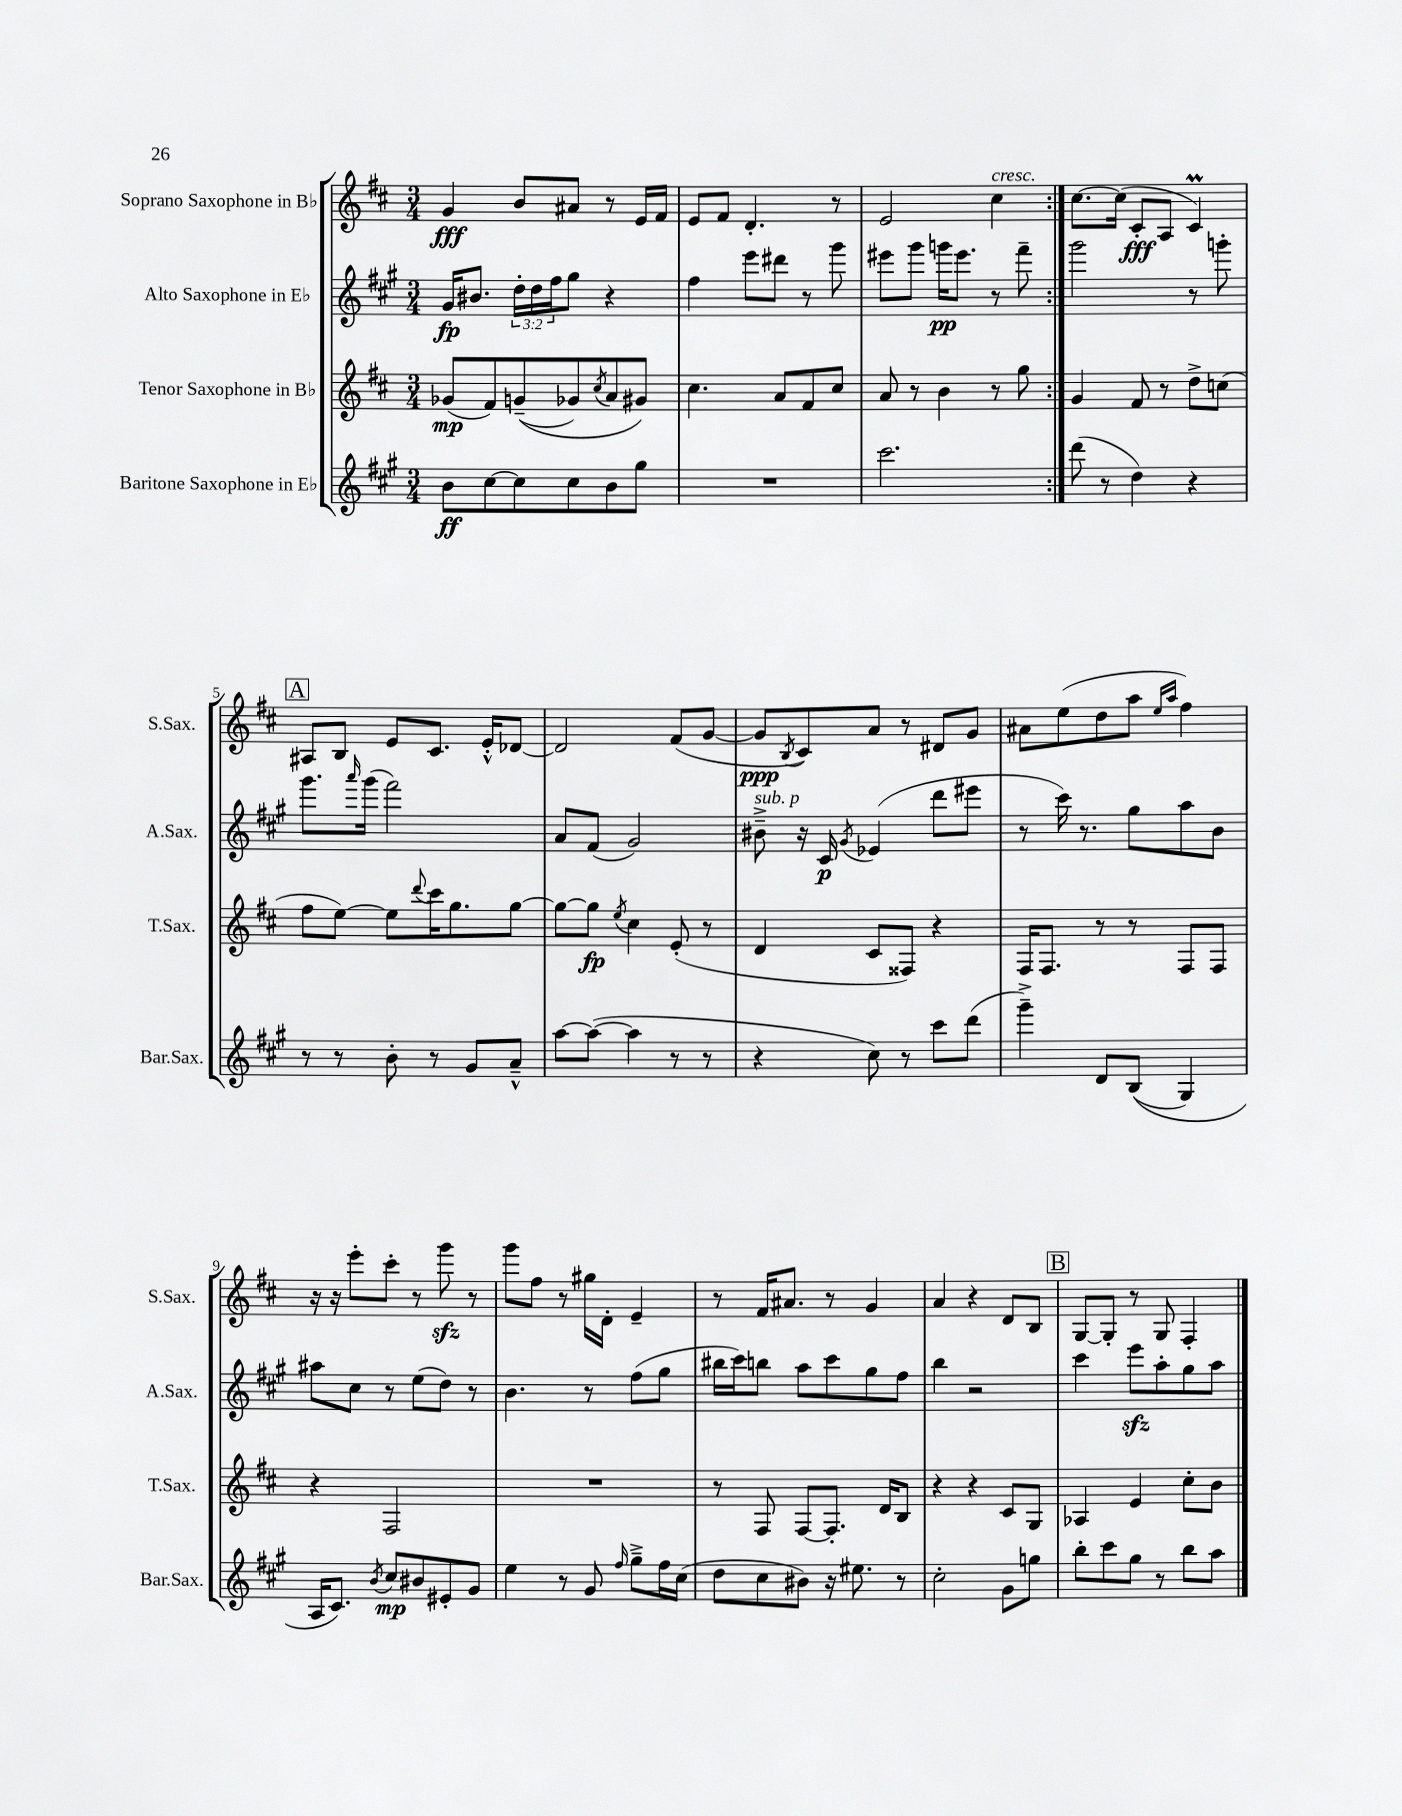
<<
\new StaffGroup <<
\new Staff = "s0" \with { instrumentName = "Soprano Saxophone in Bb" shortInstrumentName = "S.Sax." } {
    \clef treble \key d \major \numericTimeSignature \time 3/4
    \repeat volta 2 { g'4\fff b'8 ais'8 r8 e'16 fis'16 |
    e'8 fis'8 d'4.-. r8 |
    e'2 cis''4^\markup { \italic "cresc." } | }
    cis''8.~ cis''16( cis'8-.\fff a8 cis'4\prall) |
    \mark \markup { \box "A" } ais8 b8 e'8 cis'8. e'16-.-^ des'8~ |
    des'2 fis'8( g'8~ |
    g'8\ppp \acciaccatura { b8 } cis'8) a'8 r8 dis'8 g'8 |
    ais'8 e''8( d''8 a''8 \grace { e''16 a''16 } fis''4) |
    r16 r16 e'''8-. cis'''8-. r8 g'''8\sfz r8 |
    g'''8 fis''8 r8 gis''16 d'16-. e'4-- |
    r8 fis'16 ais'8. r8 g'4 |
    a'4 r4 d'8 b8 |
    \mark \markup { \box "B" } g8~ g8-. r8 g8 fis4-. \bar "|." |
}
\new Staff = "s1" \with { instrumentName = "Alto Saxophone in Eb" shortInstrumentName = "A.Sax." } {
    \clef treble \key a \major \numericTimeSignature \time 3/4 \override Staff.TupletNumber.text = #tuplet-number::calc-fraction-text
    \repeat volta 2 { gis'16\fp bis'8. \tuplet 3/2 { d''16-. d''16 fis''16 } gis''8 r4 |
    fis''4 e'''8 dis'''8 r8 gis'''8 |
    eis'''8 gis'''8 g'''16\pp eis'''8. r8 fis'''8-- | }
    gis'''2 r8 g'''8-. |
    \mark \markup { \box "A" } gis'''8. \grace { a'''16 } gis'''16( fis'''2) |
    a'8 fis'8( gis'2) |
    bis'8--->^\markup { \italic "sub. p" } r16 cis'16\p \acciaccatura { gis'8 } ees'4( d'''8 eis'''8 |
    r8 cis'''16) r8. gis''8 a''8 b'8 |
    ais''8 cis''8 r8 e''8( d''8) r8 |
    b'4. r8 fis''8( gis''8 |
    bis''16 cis'''16) b''8 a''8 cis'''8 gis''8 fis''8 |
    b''4 r2 |
    \mark \markup { \box "B" } cis'''4 e'''8\sfz a''8-. gis''8 a''8 \bar "|." |
}
\new Staff = "s2" \with { instrumentName = "Tenor Saxophone in Bb" shortInstrumentName = "T.Sax." } {
    \clef treble \key d \major \numericTimeSignature \time 3/4
    \repeat volta 2 { ges'8\mp( fis'8) g'8--(\( ges'8) \acciaccatura { cis''8 } a'8 gis'8\) |
    cis''4. a'8 fis'8 cis''8 |
    a'8 r8 b'4 r8 g''8 | }
    g'4 fis'8 r8 d''8-> c''8( |
    \mark \markup { \box "A" } fis''8 e''8~) e''8 \appoggiatura { d'''8 } cis'''16 g''8. g''8~ |
    g''8~ g''8\fp \acciaccatura { e''8 } cis''4 e'8-.( r8 |
    d'4 cis'8 fisis8) r4 |
    fis16 fis8. r8 r8 fis8 fis8 |
    r4 fis2 |
    R2. |
    r8 fis8 fis8~ fis8.-. d'16 b8 |
    r4 r4 cis'8 g8 |
    \mark \markup { \box "B" } aes4 e'4 cis''8-. b'8 \bar "|." |
}
\new Staff = "s3" \with { instrumentName = "Baritone Saxophone in Eb" shortInstrumentName = "Bar.Sax." } {
    \clef treble \key a \major \numericTimeSignature \time 3/4
    \repeat volta 2 { b'8\ff cis''8~ cis''8 cis''8 b'8 gis''8 |
    R2. |
    cis'''2. | }
    d'''8( r8 d''4) r4 |
    \mark \markup { \box "A" } r8 r8 b'8-. r8 gis'8 a'8---^ |
    a''8~ a''8~( a''4 r8 r8 |
    r4 cis''8) r8 cis'''8 d'''8( |
    gis'''4--->) d'8 b8(\( gis4) |
    a16 cis'8.\) \acciaccatura { b'8 } cis''8\mp bis'8 eis'8-. gis'8 |
    e''4 r8 gis'8 \grace { fis''16 } gis''8---> fis''16 cis''16( |
    d''8 cis''8 bis'8) r16 eis''8. r8 |
    cis''2-. gis'8 g''8 |
    \mark \markup { \box "B" } b''8-. cis'''8 gis''8 r8 b''8 a''8 \bar "|." |
}
>>
>>
